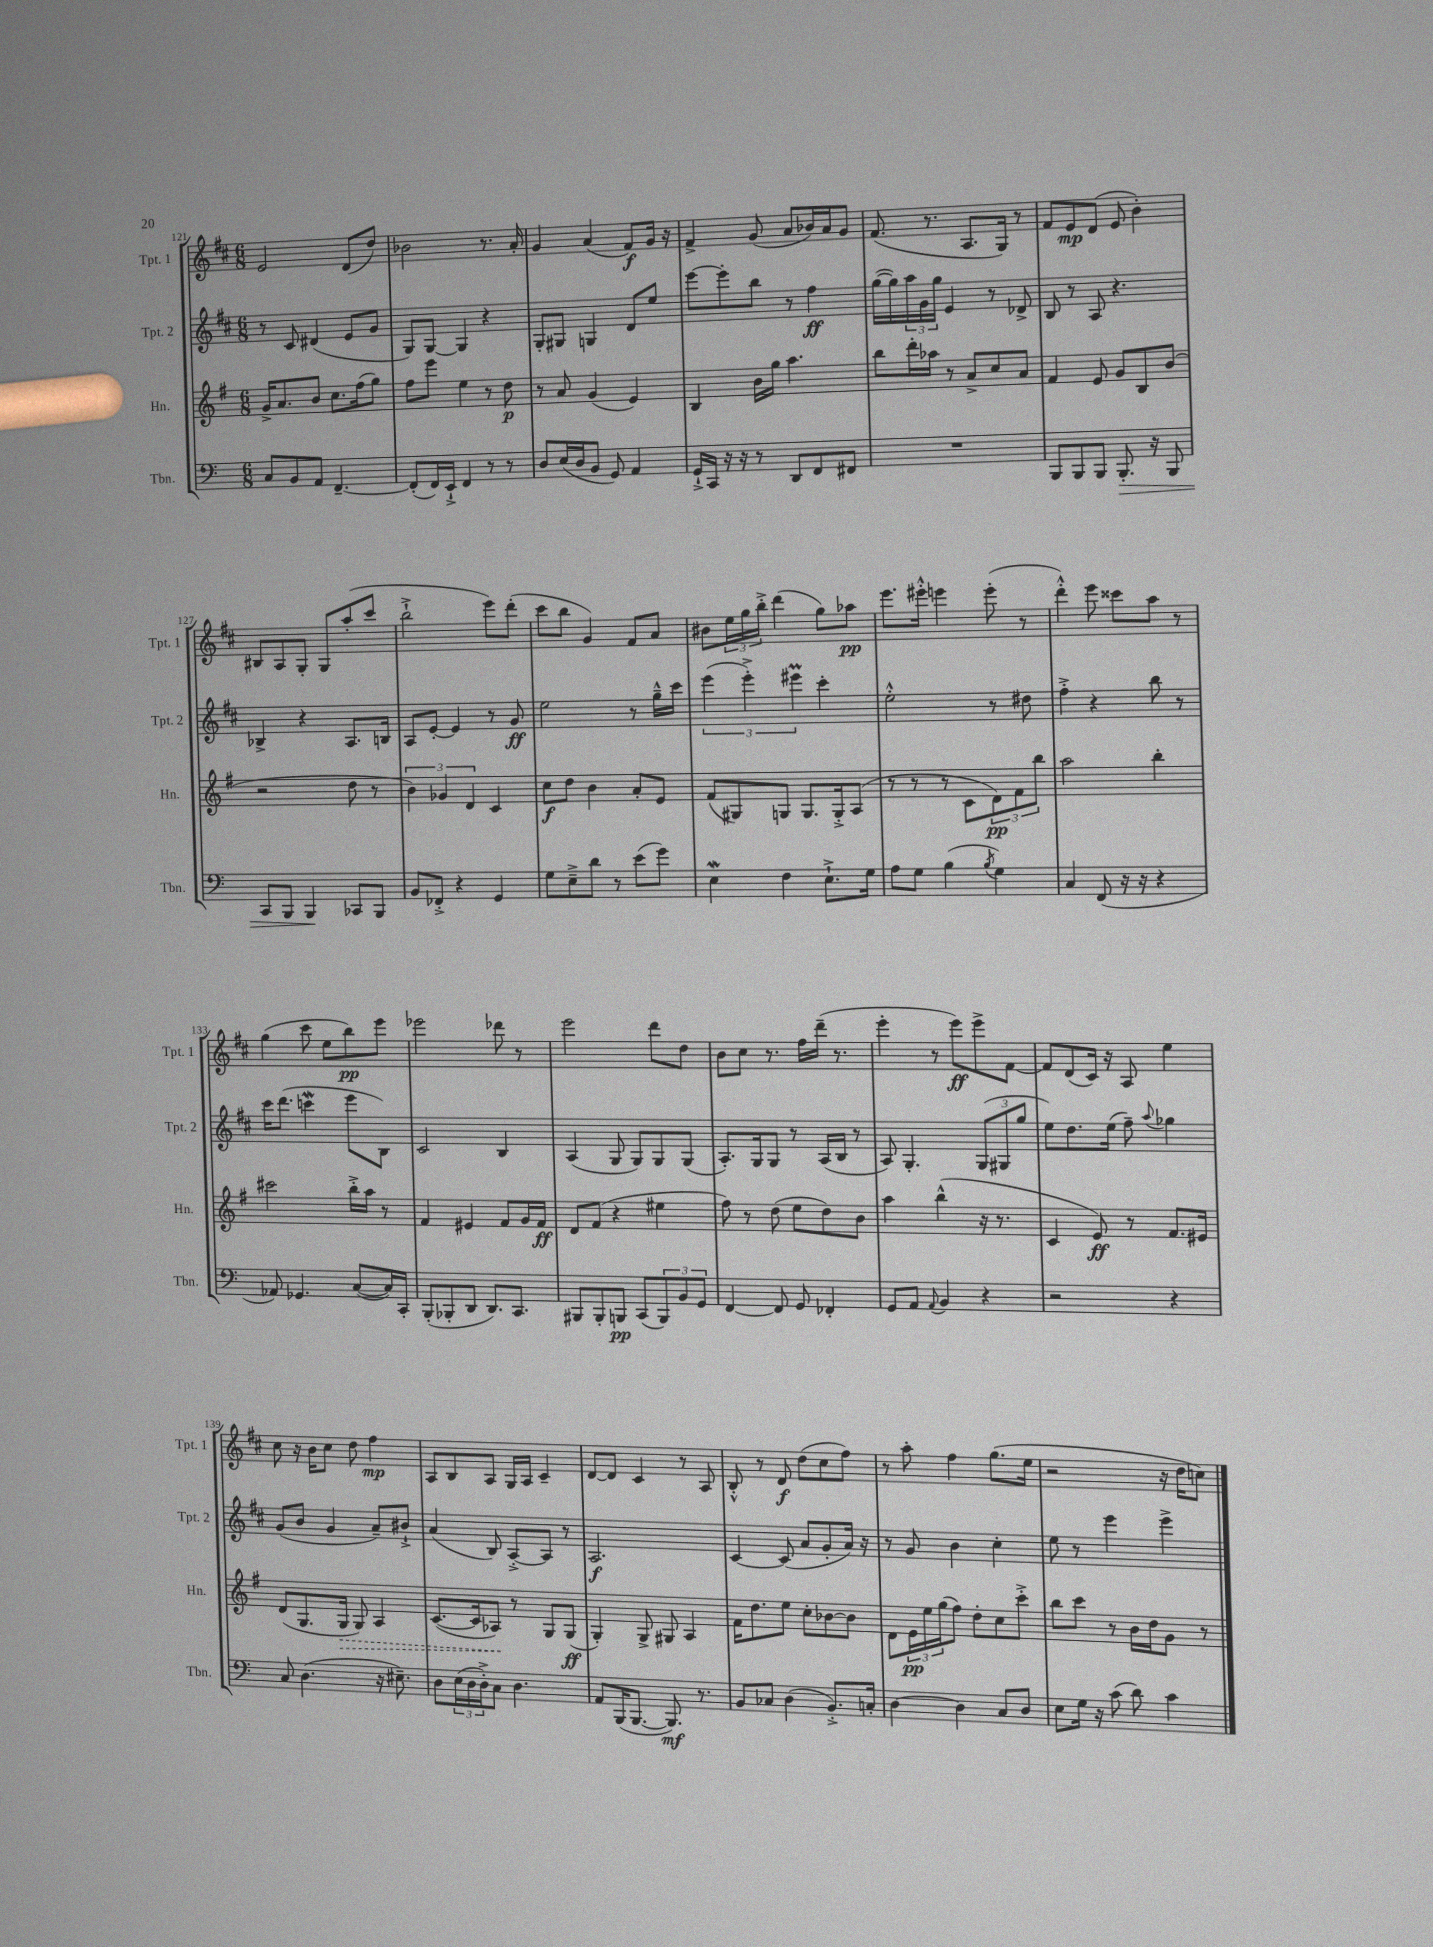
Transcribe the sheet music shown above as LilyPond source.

<<
\new StaffGroup <<
\new Staff = "s0" \with { instrumentName = "Tpt. 1" shortInstrumentName = "Tpt. 1" } {
    \clef treble \key d \major \numericTimeSignature \time 6/8
    e'2 d'8( d''8) |
    bes'2 r8. a'16-. |
    g'4 a'4( fis'8\f) g'16 r16 |
    fis'4-> g'8( a'8 bes'16) a'16 g'8 |
    fis'8.( r8. a8. g16) r8 |
    fis'8 e'8\mp d'8( e'8 b'4-.) |
    bis8 a8 g8-. g8 a''8-.( cis'''8 |
    b''2-!-> e'''8) d'''8-.( |
    cis'''8 b''8 g'4) fis'8 a'8 |
    bis'8 \tuplet 3/2 { e''16 g''16 b''16-.-> } d'''4( g''8) aes''8\pp |
    e'''8. eis'''16-.-^ e'''4 e'''8-.( r8 |
    d'''4-.-^) e'''8 cisis'''8 a''8 r8 |
    g''4( cis'''8 e''8 b''8\pp) e'''8 |
    ees'''2 des'''8 r8 |
    e'''2 d'''8 d''8 |
    b'8 cis''8 r8. fis''16 d'''16--( r8. |
    e'''4-. r8 e'''8\ff) e'''8-> fis'8~ |
    fis'8 d'8( cis'16) r16 a8 e''4 |
    cis''8 r16 b'16 cis''8 d''8 fis''4\mp |
    a8 b8 a8 g16 a16 cis'4-- |
    d'8~ d'8 cis'4 r8 a8 |
    b8-.-^ r8 d'8\f d''8( cis''8 fis''8) |
    r8 a''8-. fis''4 g''8.( e''16 |
    r2 r16 d''16 c''8) \bar "|." |
}
\new Staff = "s1" \with { instrumentName = "Tpt. 2" shortInstrumentName = "Tpt. 2" } {
    \clef treble \key d \major \numericTimeSignature \time 6/8
    r8 cis'8 dis'4( e'8 g'8 |
    g8) g8~ g4 r4 |
    g8-. gis8 g4 d'8 e''8 |
    e'''8~ e'''8-. b''8 r8 fis''4\ff |
    g''16~( g''16) \tuplet 3/2 { a''16 g'16 g''16 } e'4 r8 des'8-> |
    b8 r8 a8 r4. |
    bes4-> r4 a8. b16 |
    a8 e'8~-. e'4 r8 g'8\ff |
    e''2 r8 g''16---^ cis'''16 |
    \tuplet 3/2 { e'''4( e'''4-.->) eis'''4\prall } cis'''4-. |
    e''2-.-^ r8 dis''8 |
    fis''4-.-> r4 b''8 r8 |
    cis'''16 d'''8.( c'''4\mordent e'''8 b8) |
    cis'2 b4 |
    a4( g8 g8) g8 g8( |
    a8.-.) g16 g8 r8 a16( b16 r8 |
    a8) g4.-. \tuplet 3/2 { g8( gis8 g''8 } |
    e''8) d''8. e''16( fis''8--) \appoggiatura { a''8 } ges''4 |
    g'8( b'8 g'4 a'8--) bis'8-!-> |
    a'4( b8) a8~-.-> a8 r8 |
    a2.\f |
    cis'4~ cis'8( a'8 g'8-. a'16) r16 |
    r8 g'8 b'4 cis''4-. |
    e''8 r8 e'''4 e'''4-> \bar "|." |
}
\new Staff = "s2" \with { instrumentName = "Hn." shortInstrumentName = "Hn." } {
    \clef treble \key g \major \numericTimeSignature \time 6/8
    g'16-> a'8. b'8 c''8. fis''16( g''8) |
    fis''8 e'''8 e''4 r8 d''8\p |
    r8 a'8 g'4( e'4) |
    b4 b'16 g''16 a''4. |
    b''8 d'''16-. aes''16 r8 a'8-> c''8 a'8 |
    fis'4 e'8 g'8 b8 b'8( |
    r2 d''8 r8 |
    \tuplet 3/2 { b'4) ges'4 d'4 } c'4 |
    c''8\f d''8 b'4 a'8-. e'8 |
    fis'8( gis8) g8 g8. g16-.-> a8( |
    r8 r8 r8 c'8 \tuplet 3/2 { d'8\pp) fis'8 b''8 } |
    a''2 b''4-. |
    cis'''2 b''16-.-> a''16 r8 |
    fis'4 eis'4 fis'8 g'16 fis'16\ff |
    d'8 fis'8( r4 eis''4 |
    fis''8) r8 d''8( e''8 d''8) b'8 |
    a''4 b''4-^( r16 r8. |
    c'4 e'8\ff) r8 fis'8. eis'16 |
    d'8( g8. \once \override Hairpin.style = #'dashed-line g16\> g8) a4 |
    c'8.~( c'16 aes8\!) r8 g8 g8\ff( |
    g4-.) g8-> gis8 a4 |
    fis'16 d''8. e''8 c''8-. bes'8~ bes'8 |
    d'8 \tuplet 3/2 { e'16\pp e''16 g''16( } fis''8) d''8-. c''8 c'''8-.-> |
    b''8 c'''8 r8 b'16 d''16 g'8 r8 \bar "|." |
}
\new Staff = "s3" \with { instrumentName = "Tbn." shortInstrumentName = "Tbn." } {
    \clef bass \key c \major \numericTimeSignature \time 6/8
    c8 b,8 a,8 f,4.~-- |
    f,8-.( f,16) e,16-!-> f,4 r8 r8 |
    d8 e16( d16 b,8 g,8) a,4 |
    g,16-!-> c,16 r16 r16 r8 d,8 f,8 fis,8 |
    R2. |
    b,,8 b,,8 b,,8 b,,8.-.\> r16 b,,8 |
    c,8 b,,8 b,,4\! ces,8 b,,8 |
    b,8 fes,8-.-> r4 g,4 |
    g8 e8---> d'8 r8 e'8( g'8) |
    e4\mordent f4 e8.-!-> g16 |
    a8 g8 b4( \acciaccatura { b8 } g4) |
    c4 f,8( r16 r16 r4 |
    aes,8) ges,4. c8~( c16) c,16-. |
    b,,8-.( bes,,8-. d,8 d,8.) c,8. |
    bis,,8 bis,,8-. b,,8\pp c,8( \tuplet 3/2 { b,,8) b,8 g,8 } |
    f,4~ f,8 g,8 fes,4-. |
    g,8 a,8 \appoggiatura { a,8 } b,4 r4 |
    r2 r4 |
    c8 d4.( r16 eis8.--) |
    d8 \tuplet 3/2 { e16( d16 d16-.->) } c8 d4. |
    a,8 b,,16( b,,8.~ b,,8.\mf) r8. |
    b,8 ces8 d4( b,8.-.->) c16-. |
    d4~ d4 c8 d8 |
    e8 g16 r16 c'8( d'8) c'4 \bar "|." |
}
>>
>>
\layout { \context { \Score currentBarNumber = #121 } }
